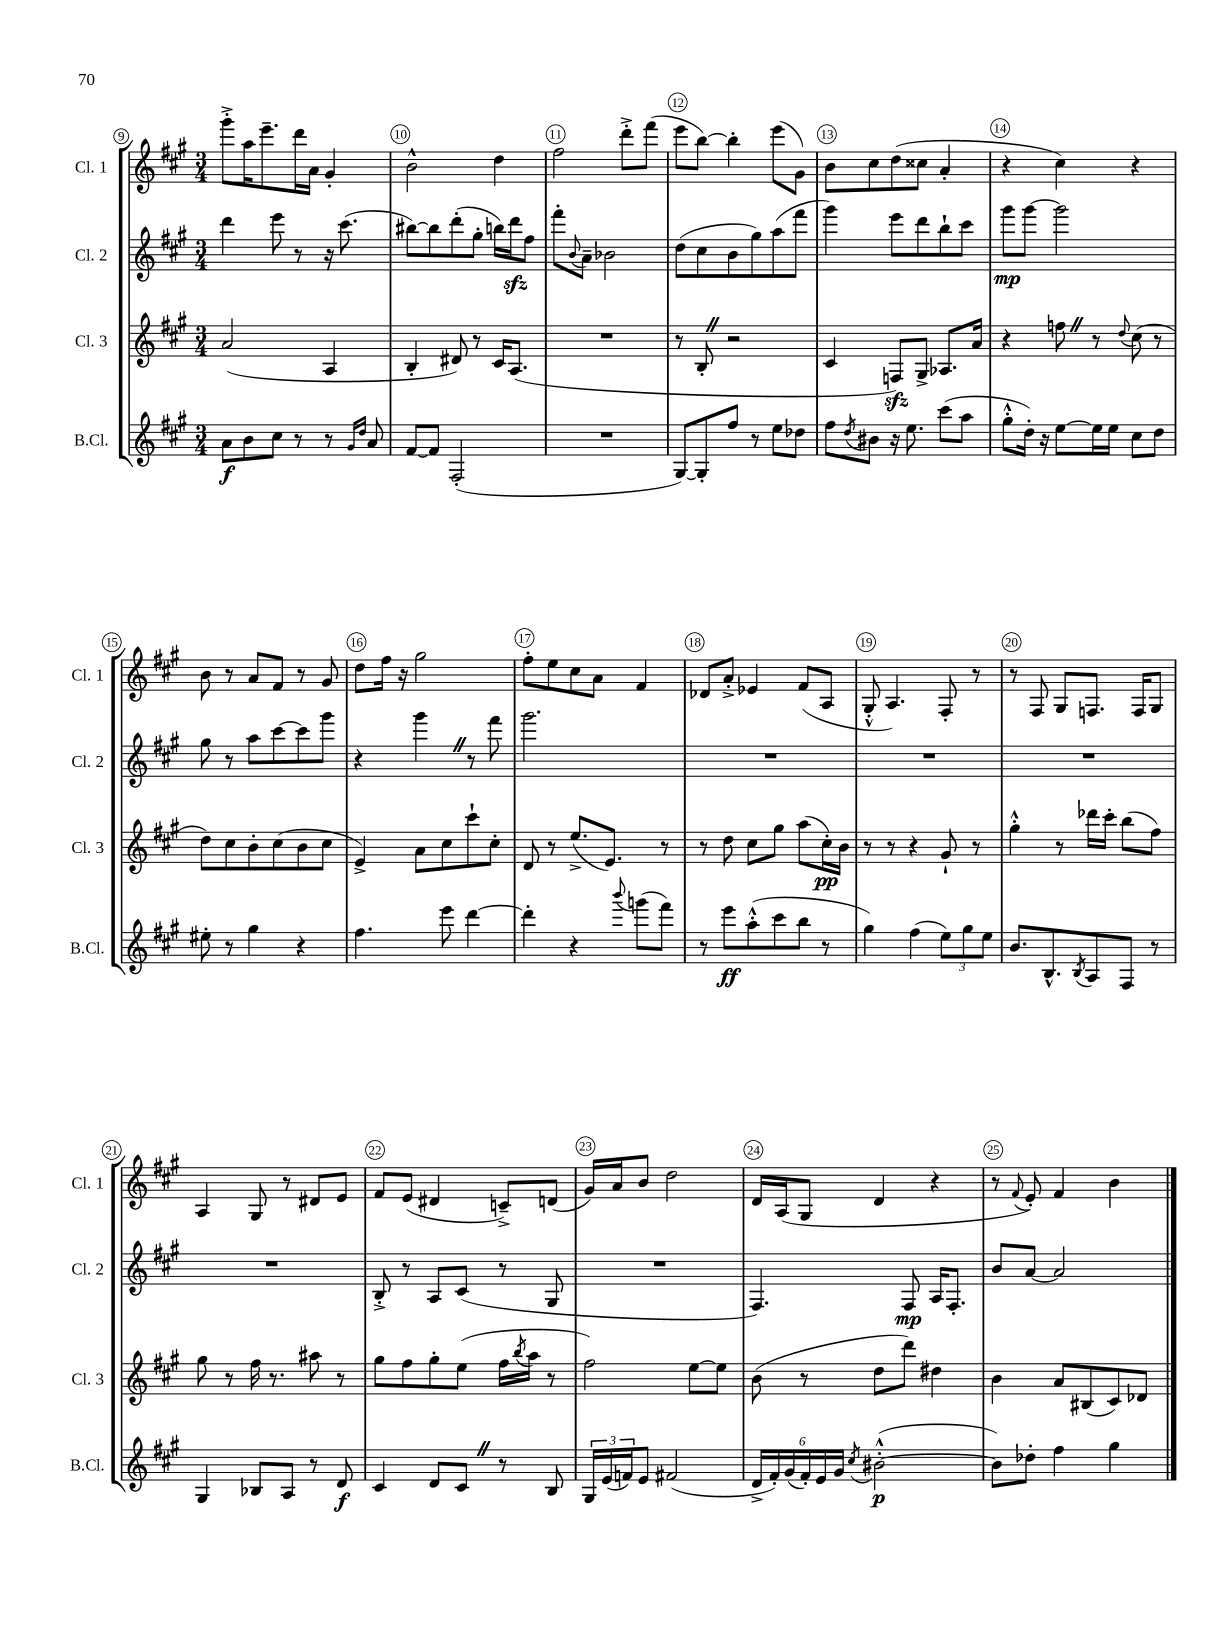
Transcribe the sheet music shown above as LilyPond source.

<<
\new StaffGroup <<
\new Staff = "s0" \with { instrumentName = "Cl. 1" shortInstrumentName = "Cl. 1" } {
    \clef treble \key a \major \numericTimeSignature \time 3/4
    gis'''8-.-> a''16 e'''8.-- d'''16 a'16 gis'4-. |
    b'2-^ d''4 |
    fis''2 d'''8-.-> fis'''8( |
    e'''8 b''8~) b''4-. e'''8( gis'8) |
    b'8 cis''8 d''8( cisis''8 a'4-. |
    r4 cis''4) r4 |
    b'8 r8 a'8 fis'8 r8 gis'8 |
    d''8 fis''16 r16 gis''2 |
    fis''8-. e''8 cis''8 a'8 fis'4 |
    des'8 a'8-.-> ees'4 fis'8( a8 |
    gis8-.-^ a4.) fis8-. r8 |
    r8 fis8 gis8 f8. f16 gis8 |
    a4 gis8 r8 dis'8 e'8 |
    fis'8 e'8( dis'4 c'8--->) d'8( |
    gis'16) a'16 b'8 d''2 |
    d'16 a16( gis8 d'4 r4 |
    r8 \appoggiatura { fis'8 } e'8-.) fis'4 b'4 \bar "|." |
}
\new Staff = "s1" \with { instrumentName = "Cl. 2" shortInstrumentName = "Cl. 2" } {
    \clef treble \key a \major \numericTimeSignature \time 3/4
    d'''4 e'''8 r8 r16 cis'''8.( |
    bis''8~) bis''8 d'''8-.( gis''8-. b''16) d'''16\sfz fis''8 |
    fis'''8-. \appoggiatura { b'8 } a'8-- bes'2 |
    d''8( cis''8 b'8 gis''8) a''8( fis'''8 |
    gis'''4) e'''8 d'''8 b''8-! cis'''8 |
    gis'''8\mp gis'''8~ gis'''2 |
    gis''8 r8 a''8 cis'''8~ cis'''8 gis'''8 |
    r4 gis'''4 \once \override BreathingSign.text = \markup { \musicglyph "scripts.caesura.straight" } \breathe r8 fis'''8 |
    gis'''2. |
    R2. |
    R2. |
    R2. |
    R2. |
    b8-.-> r8 a8 cis'8( r8 gis8 |
    R2. |
    fis4.) fis8\mp a16 fis8.-. |
    b'8 a'8~ a'2 \bar "|." |
}
\new Staff = "s2" \with { instrumentName = "Cl. 3" shortInstrumentName = "Cl. 3" } {
    \clef treble \key a \major \numericTimeSignature \time 3/4
    a'2( a4 |
    b4-. dis'8) r8 cis'16 a8.( |
    R2. |
    r8 b8-. \once \override BreathingSign.text = \markup { \musicglyph "scripts.caesura.straight" } \breathe r2 |
    cis'4 f8\sfz) gis8-> aes8. a'16 |
    r4 f''8 \once \override BreathingSign.text = \markup { \musicglyph "scripts.caesura.straight" } \breathe r8 \appoggiatura { d''8 } cis''8( r8 |
    d''8) cis''8 b'8-. cis''8( b'8 cis''8 |
    e'4->) a'8 cis''8 cis'''8-! cis''8-. |
    d'8 r8 e''8.->( e'8.) r8 |
    r8 d''8 cis''8 gis''8 a''8( cis''16-.\pp) b'16 |
    r8 r8 r4 gis'8-! r8 |
    gis''4-.-^ r8 des'''16 cis'''16-. b''8( fis''8) |
    gis''8 r8 fis''16 r8. ais''8 r8 |
    gis''8 fis''8 gis''8-. e''8( fis''16 \acciaccatura { b''8 } a''16 r8 |
    fis''2) e''8~ e''8 |
    b'8( r8 d''8 d'''8) dis''4 |
    b'4 a'8 bis8( cis'8) des'8 \bar "|." |
}
\new Staff = "s3" \with { instrumentName = "B.Cl." shortInstrumentName = "B.Cl." } {
    \clef treble \key a \major \numericTimeSignature \time 3/4
    a'8\f b'8 cis''8 r8 r8 \grace { gis'16 d''16 } a'8 |
    fis'8~ fis'8 fis2-.( |
    R2. |
    gis8~) gis8-. fis''8 r8 e''8 des''8 |
    fis''8 \acciaccatura { d''8 } bis'8 r16 e''8. cis'''8( a''8 |
    gis''8-.-^ d''16-.) r16 e''8~ e''16 e''16 cis''8 d''8 |
    eis''8-. r8 gis''4 r4 |
    fis''4. e'''8 d'''4~ |
    d'''4-. r4 \appoggiatura { b'''8 } g'''8( fis'''8) |
    r8 e'''8\ff a''8-.-^( cis'''8 b''8 r8 |
    gis''4) fis''4( \tuplet 3/2 { e''8) gis''8 e''8 } |
    b'8. b8.-^ \acciaccatura { b8 } a8 fis8 r8 |
    gis4 bes8 a8 r8 d'8\f |
    cis'4 d'8 cis'8 \once \override BreathingSign.text = \markup { \musicglyph "scripts.caesura.straight" } \breathe r8 b8 |
    \tuplet 3/2 { gis16 e'16( f'16) } e'8 fis'2( |
    \tuplet 6/4 { d'16-> fis'16-.) gis'16( fis'16-.) e'16 gis'16 } \acciaccatura { cis''8 } bis'2~-.-^\p( |
    bis'8) des''8-. fis''4 gis''4 \bar "|." |
}
>>
>>
\layout { \context { \Score currentBarNumber = #9 \override BarNumber.break-visibility = ##(#f #t #t) barNumberVisibility = #all-bar-numbers-visible \override BarNumber.stencil = #(make-stencil-circler 0.1 0.3 ly:text-interface::print) } }
